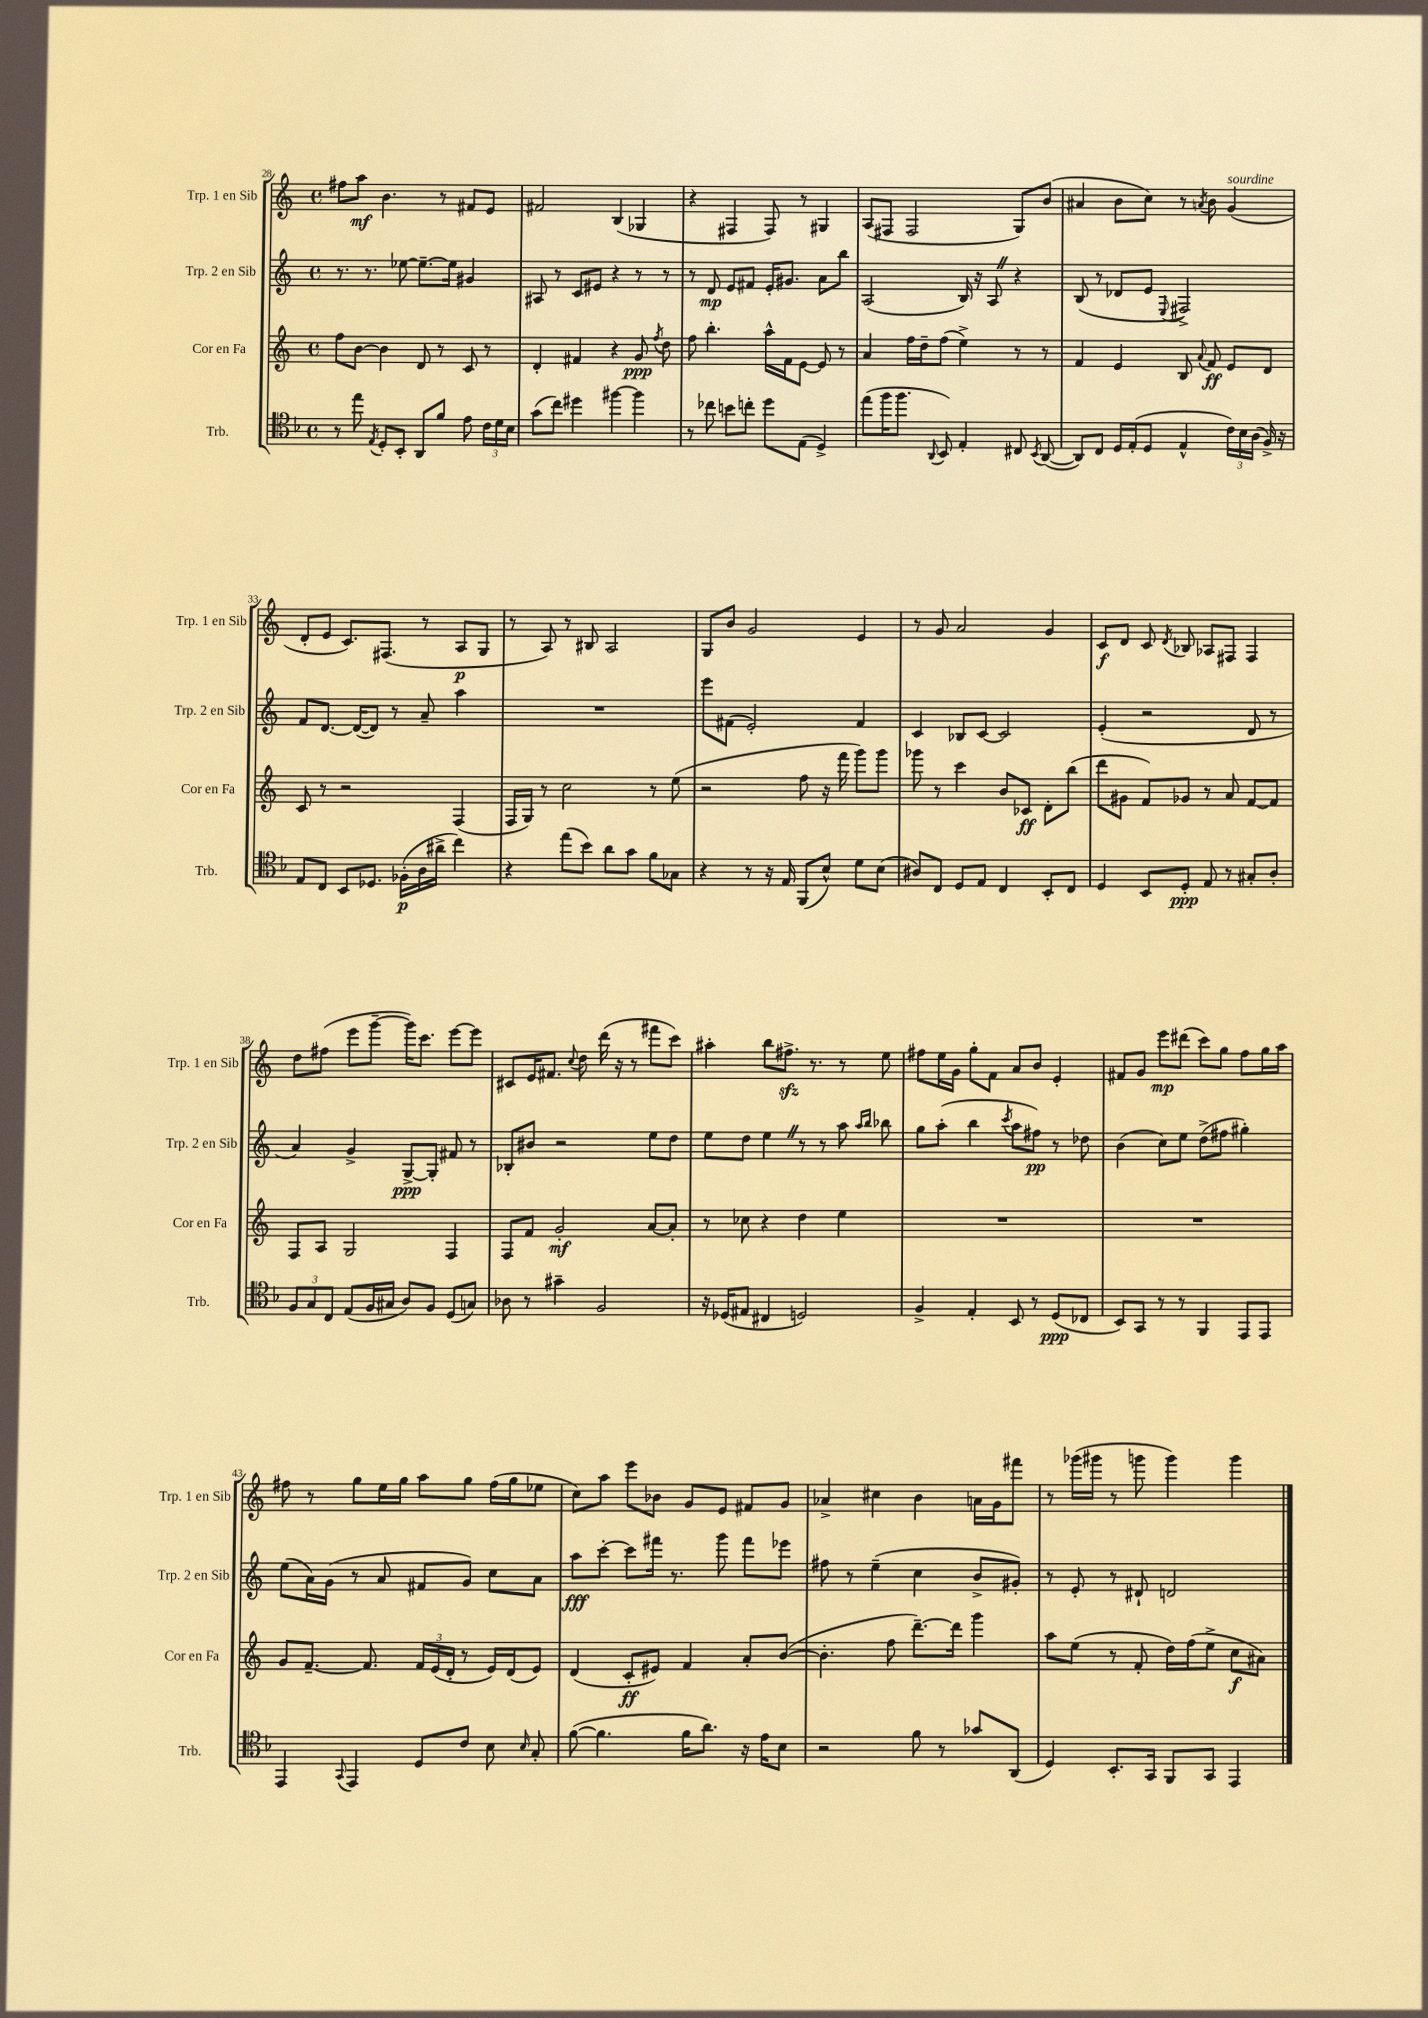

**kern	**kern	**kern	**kern
*staff4	*staff3	*staff2	*staff1
*clefC4	*clefG2	*clefG2	*clefG2
*k[b-]	*k[]	*k[]	*k[]
*M4/4	*M4/4	*M4/4	*M4/4
*met(c)	*met(c)	*met(c)	*met(c)
8r	8ff	8.r	8ff#
8ee	[8b	.	8aa
.	.	8.r	.
8qE	.	.	.
8D'	4b]	.	4.b
8BB-'	.	[8ee-	.
8AA	8d	8.ee-~_	.
8f	8r	.	8r
.	.	16ee-]	.
8e	8c	4g#	8f#
24c	8r	.	8e
24d	.	.	.
24B-	.	.	.
=	=	=	=
(8g	4d'	8A#	2f#
8cc)	.	8r	.
4dd#	4f#	8c	.
.	.	8e#	.
[4ff#	4r	4r	(4B
4ff#]	8g	8r	4G-
.	8qff	.	.
.	8dd	8r	.
=	=	=	=
8r	8ff	8r	4r
8cc-	4.bb'	8d	.
8b	.	8e	4F#
8cc'	.	8f#	.
8dd	16aa^^	16e'	8F#)
.	16f	8.g#	.
(8E	[8e	.	8r
4D^)	8e]	8a	4G#
.	8r	8bb	.
=	=	=	=
(8ee	4a	(2A	(8A
16ff	.	.	8F#
8.ff	.	.	.
.	16ff	.	2F#
.	16dd~	.	.
8qqAA	.	.	.
8BB-)	(8ff	.	.
4E'	4ee^)	16B)	.
.	.	16r	.
.	.	8A	.
8C#	8r	4r	8G)
8qBB-	.	.	.
([8AA	8r	.	(8b
=	=	=	=
8AA])	4f	(8B	4a#
8C	.	8r	.
16D	4e	8d-	8b
(16E'	.	.	.
8D	.	8e	8cc)
.	.	8qqE	.
4E^^	8B	2F#^)	8r
.	8qqa	.	8qa
.	8f	.	8b
24c)	8e	.	(4g
24B-	.	.	.
(24A	.	.	.
16F^)	8d	.	.
16r	.	.	.
=	=	=	=
8E	8c	8f	8d'
8C	8r	[8.d	8e
8BB-	2r	.	8.c)
.	.	(16d_	.
8.D-	.	8d])	.
.	.	.	(8.F#
.	.	8r	.
(16F-'	.	.	.
16A	.	8a~	8r
16a#^	.	.	.
4cc)	(4F	4aa	8A
.	.	.	8G
=	=	=	=
4r	16F	1r	8r
.	16G)	.	.
.	8r	.	8A)
(8ee	2cc	.	8r
8b-)	.	.	8B#
8a	.	.	2A
8g	.	.	.
8f	8r	.	.
8G-	(8ee	.	.
=	=	=	=
4r	2r	8eee	8G
.	.	(8f#	8b
8r	.	2e')	2g
16r	.	.	.
16E	.	.	.
(8FF	8ff	.	.
8B-^^)	16r	.	.
.	16fff	.	.
8d	8ggg)	4f#	4e
(8B-	8ggg	.	.
=	=	=	=
8A#)	8ggg-	4c	8r
8C	8r	.	8g
8D	4ccc	8B-	2a
8E	.	[8c	.
4C	8b	2c]	.
.	8c-	.	.
8BB-'	8d'	.	4g
8C	(8bb	.	.
=	=	=	=
4D	8ddd	(4e'	8c
.	8g#	.	8d
8BB-	8f)	2r	8c
.	.	.	8qd
8D'	8g-	.	8B-
8E	8r	.	8A-
8r	8a	.	8F#
8G#'	[8f	8d	4F#
8A'	8f]	8r	.
=	=	=	=
12F	8F	4a)	8dd
12G	.	.	.
.	8A	.	(8ff#
12C	.	.	.
(8E	2G	4g^	8eee
16F	.	.	[8ggg~
16G#	.	.	.
8A)	.	[8G^	16ggg])
.	.	.	8.ccc
8F	.	8G']	.
(8D	4F	8f#	[8eee
8G)	.	8r	8eee]
=	=	=	=
8A-	8F	8B-'	8c#
8r	8f	8b#	16e
.	.	.	8.f#
4g#~	2g'	2r	.
.	.	.	8qqcc
.	.	.	8dd
2F	.	.	(16ddd
.	.	.	16r
.	.	.	8r
.	[8a	8ee	8fff#
.	8a']	8dd	8ccc)
=	=	=	=
16r	8r	8ee	4aa#'
(16D-	.	.	.
8E#	8cc-	8dd	.
4C#	4r	4ee	8bb
.	.	.	8.ff#^
2D)	4dd	8r	.
.	.	.	8.r
.	.	8r	.
.	4ee	8aa	8r
.	.	16qqaa	.
.	.	16qqbb	.
.	.	8bb-	8ee
=	=	=	=
4F^	1r	8gg	8ff#
.	.	(8aa'	16ee
.	.	.	16g
4E'	.	4bb	8gg'
.	.	.	8f
.	.	8qccc	.
8BB-	.	8aa	8a
8r	.	8ff#)	8b
(8D	.	8r	4e'
8C-	.	8dd-	.
=	=	=	=
8BB-)	1r	(4b	8f#
8GG	.	.	8g
8r	.	8cc)	8eee
8r	.	8ee	(8ddd#
4FF	.	(8dd^	8ccc)
.	.	8ff#	8gg
8EE	.	4gg#')	8ff
8EE	.	.	16gg
.	.	.	16aa
=	=	=	=
4EE	8g	(8ee	8ff#
.	[8.f~	16a)	8r
.	.	(16g	.
8qqGG	.	.	.
4EE	.	8r	8gg
.	8.f]	.	.
.	.	8a	16ee
.	.	.	16gg
8D	24f	8f#	8aa
.	(24e	.	.
.	24d'	.	.
8c	8r	8g)	8gg
8B-	16e)	8cc	(16ff#
.	(16d	.	16gg
16qqB-	.	.	.
8G'	8e)	8a	8ee-
=	=	=	=
([8f	(4d	8aa	8cc)
4.f]	.	[8ccc'	8aa
.	8c'	8ccc]	8eee
.	8e#)	16fff#	8b-
.	.	8.r	.
16f	4f	.	8g
8.a)	.	.	.
.	.	8ggg	8e
16r	8a'	8fff#	8f#
16e	.	.	.
8B-	([8b	8eee-	8g
=	=	=	=
2r	4.b']	8ff#	4a-^
.	.	8r	.
.	.	(4ee~	4cc#
.	8ff	.	.
8f	[8.ddd~)	4cc	4b
8r	.	.	.
.	16ddd]	.	.
8g-	4ggg	8b^	16a
.	.	.	16g
(8AA	.	8g#')	8fff#
=	=	=	=
4D)	8aa	8r	8r
.	(8ee	8e'	(16ggg-
.	.	.	16ggg#
8.BB-'	8r	8r	8r
.	8f'	8d#`	8ggg
16GG	.	.	.
8FF	16dd)	2d	4ggg)
.	(16ff	.	.
8GG	8ee^	.	.
4EE	8cc	.	4ggg
.	8a#)	.	.
==	==	==	==
*-	*-	*-	*-
